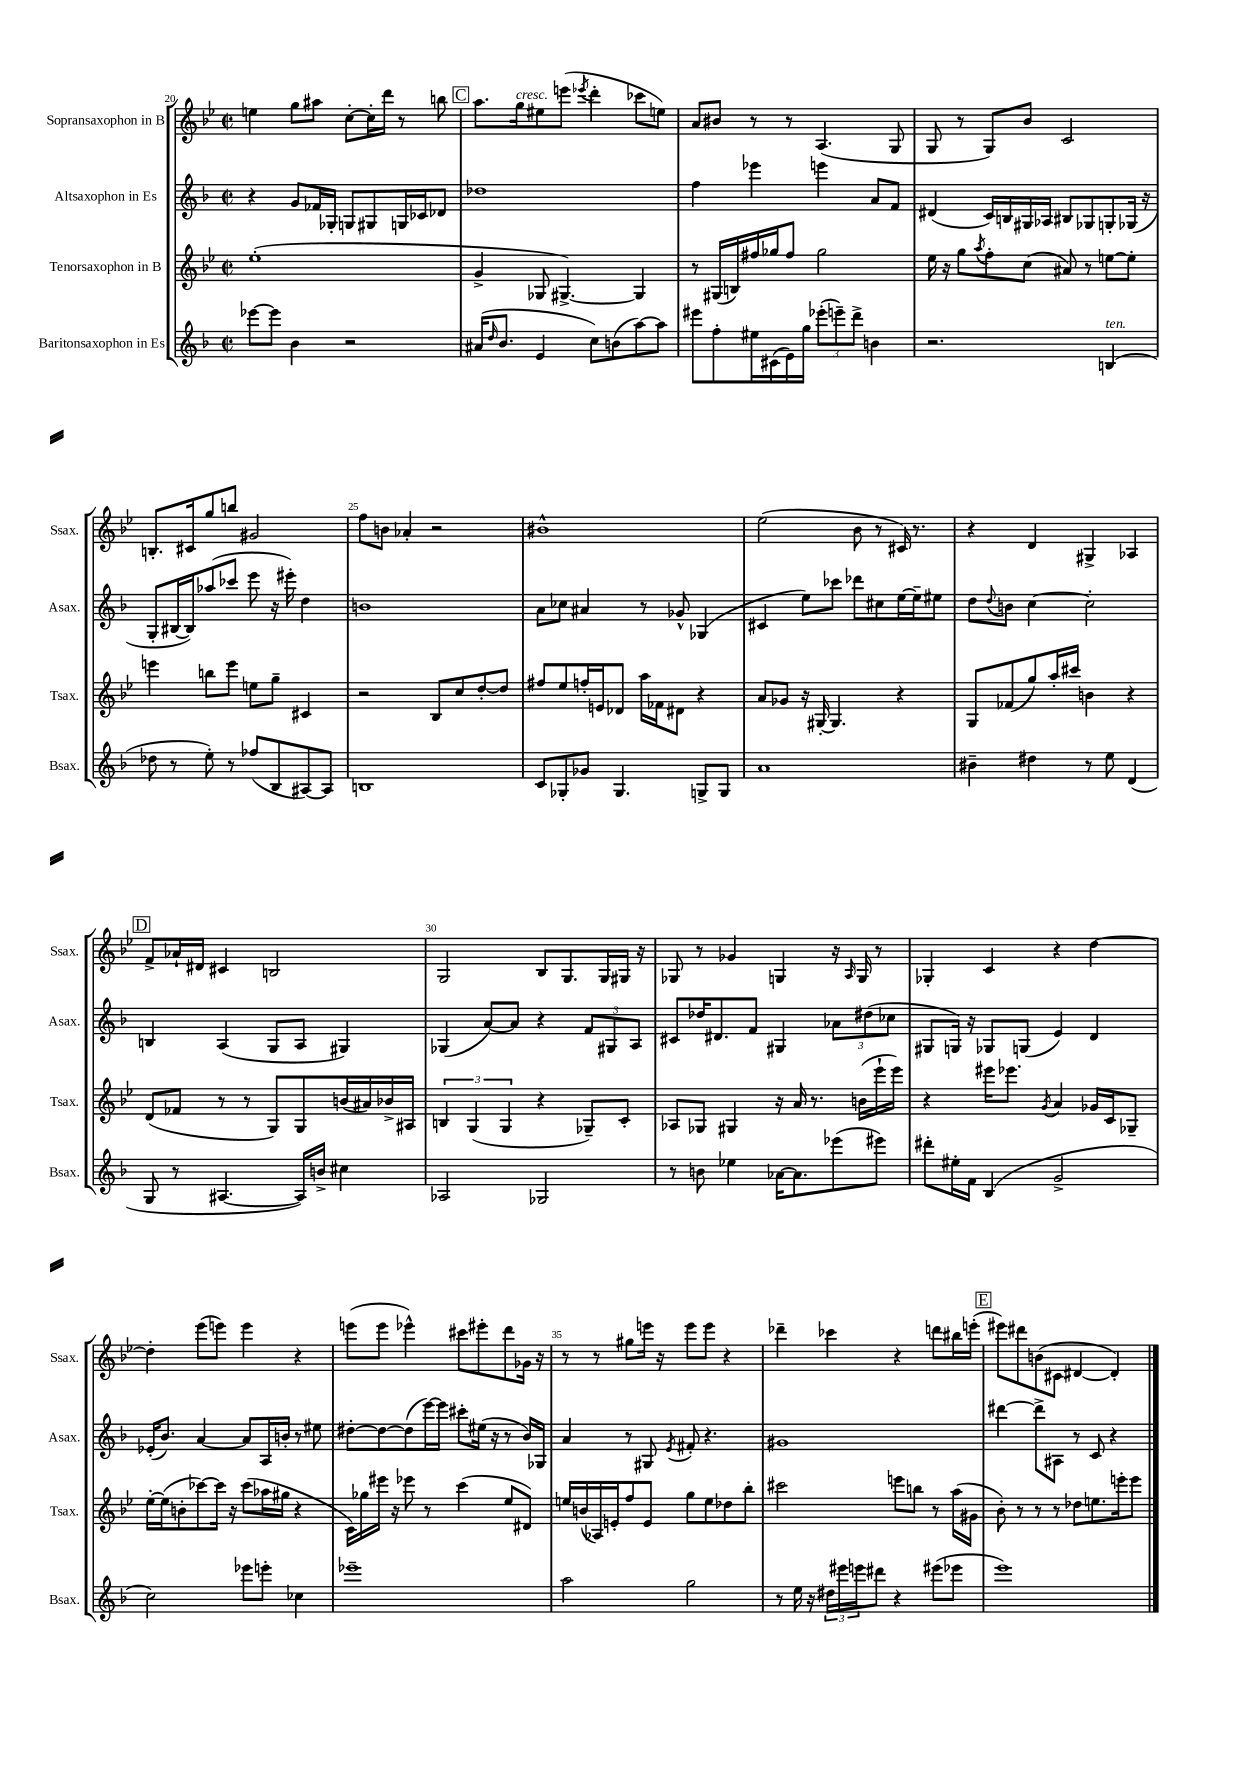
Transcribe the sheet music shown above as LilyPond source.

<<
\new StaffGroup <<
\new Staff = "s0" \with { instrumentName = "Sopransaxophon in B" shortInstrumentName = "Ssax." } {
    \clef treble \key bes \major \defaultTimeSignature \time 2/2
    e''4 g''8 ais''8 c''8~-. c''16-. d'''16 r8 b''8 |
    \mark \markup { \box "C" } a''8. g''16^\markup { \italic "cresc." } eis''8 e'''8( \acciaccatura { ees'''8 } d'''4-. ces'''8 e''8) |
    a'8 bis'8 r8 r8 a4.( g8 |
    g8 r8 g8) bes'8 c'2 |
    b8.-. cis'16 g''8 b''8 gis'2 |
    f''8 b'8 aes'4-. r2 |
    bis'1-^ |
    ees''2( bes'8 r8 cis'16) r8. |
    r4 d'4 gis4-> aes4 |
    \mark \markup { \box "D" } f'8-> aes'16-! dis'16 cis'4 b2 |
    g2 bes8 g8. g16 gis16 r16 |
    ges8 r8 ges'4 g4 r16 \grace { a16 } g16 r8 |
    ges4-. c'4 r4 d''4~ |
    d''4-. ees'''8( e'''8) e'''4 r4 |
    e'''8( e'''8 ees'''4-^) cis'''8 eis'''8-. d'''8 ges'16 r16 |
    r8 r8 gis''8 e'''16 r16 e'''8 e'''8 r4 |
    des'''4-- ces'''4 r4 d'''8 bis''16 e'''16-.( |
    \mark \markup { \box "E" } eis'''8) dis'''8 b'8( cis'8 dis'4~ dis'4-.) \bar "|." |
}
\new Staff = "s1" \with { instrumentName = "Altsaxophon in Es" shortInstrumentName = "Asax." } {
    \clef treble \key f \major \defaultTimeSignature \time 2/2
    r4 g'8 fes'16 ges16-. g8 gis8 g16 ces'16 des'8 |
    \mark \markup { \box "C" } des''1 |
    f''4 ees'''4 e'''4 a'8 f'8 |
    dis'4( c'16) b16 gis16 aes16 bis8 ges8 g8-. ges16( r16 |
    g8-. bis16~ bis16) aes''8( ces'''8 e'''8 r16 eis'''16-.) d''4 |
    b'1 |
    a'8 ces''8 ais'4 r8 ges'8-^ ges4( |
    cis'4 e''8) ces'''8 des'''8 cis''8 e''16~ e''16-- eis''8 |
    d''8 \appoggiatura { d''8 } b'8 c''4~ c''2-. |
    \mark \markup { \box "D" } b4 a4( g8 a8 gis4) |
    ges4( a'8~) a'8 r4 \tuplet 3/2 { f'8 gis8 a8 } |
    cis'8 des''16 dis'8. f'8 gis4 \tuplet 3/2 { aes'8 dis''8( ces''8 } |
    gis8 g16) r16 ges8 g8( e'4) d'4 |
    ees'16-.( bes'8.) a'4~ a'8 a16 b'16-. r8 eis''8 |
    dis''8~-. dis''8~ dis''8( e'''16~) e'''16 cis'''8-. eis''16( r16 r8 bes'16) ges16 |
    a'4 r8 gis8 \acciaccatura { e'8 } fis'8-. r4. |
    gis'1 |
    \mark \markup { \box "E" } dis'''4~ dis'''8-> ais8 r8 c'8 r4 \bar "|." |
}
\new Staff = "s2" \with { instrumentName = "Tenorsaxophon in B" shortInstrumentName = "Tsax." } {
    \clef treble \key bes \major \defaultTimeSignature \time 2/2
    ees''1-.( |
    \mark \markup { \box "C" } g'4-> ges8 gis4.~->) gis4 |
    r8 gis16( b16) fis''16 ges''16 fis''8 ges''2 |
    ees''16 r16 g''8 \acciaccatura { a''8 } f''8-. c''8( ais'8) r8 e''8~ e''8-. |
    e'''4 b''8 e'''8 e''8 g''8-- cis'4 |
    r2 bes8 c''8 d''8~-. d''8 |
    fis''8 ees''8 f''16-. e'16 des'8 a''16 fes'16 dis'8 r4 |
    a'8 ges'8 r16 gis16~-. gis4. r4 |
    g8 fes'8( g''8) a''16-. cis'''16 b'4 r4 |
    \mark \markup { \box "D" } d'8( fes'8 r8 r8 g8) g8 b'16( ais'16) bes'16-> ais16 |
    \tuplet 3/2 { b4 g4( g4 } r4 ges8--) c'8-. |
    aes8 ges8 gis4 r16 a'16 r8. b'16( ees'''16-! ees'''16) |
    r4 eis'''16 ees'''8. \acciaccatura { g'8 } a'4 ges'16 c'16 ges8-- |
    ees''16~-. ees''16( b'8-. ces'''8~) ces'''16 r16 ces'''8( aes''16 gis''16 r4 |
    c'16) ges''16 eis'''16 r16 ees'''8 r8 c'''4( ees''8 dis'8) |
    e''16 b'16( aes16) e'16-. f''8 e'8 g''8 e''8 des''8 bes''8-. |
    cis'''2 e'''8 b''8 r8 a''16( gis'16 |
    \mark \markup { \box "E" } bes'8-.) r8 r8 r8 des''8 e''8. e'''16-. e'''8 \bar "|." |
}
\new Staff = "s3" \with { instrumentName = "Baritonsaxophon in Es" shortInstrumentName = "Bsax." } {
    \clef treble \key f \major \defaultTimeSignature \time 2/2
    ees'''8~ ees'''8 bes'4 r2 |
    \mark \markup { \box "C" } ais'16( \grace { d''16 } bes'8. e'4 c''8) b'8( a''8~) a''8 |
    eis'''8 f''8-. eis''16 cis'16( e'16) g''16 \tuplet 3/2 { ees'''8-.( e'''8--) d'''8-> } b'4 |
    r2. b4^\markup { \italic "ten." }( |
    des''8 r8 e''8-.) r8 fes''8( bes8 ais8~) ais8 |
    b1 |
    c'8 ges8-. ges'8 ges4. g8-> g8 |
    a'1 |
    bis'4-- dis''4 r8 e''8 d'4( |
    \mark \markup { \box "D" } g8 r8 ais4.~ ais16) b'16-> cis''4 |
    aes2 ges2 |
    r8 b'8 ees''4 aes'16~ aes'8. ees'''8( eis'''8) |
    dis'''8-. eis''16-. f'16 bes4( g'2-> |
    c''2) ees'''8 e'''8-. ces''4 |
    ees'''1-- |
    a''2 g''2 |
    r8 e''16 r16 \tuplet 3/2 { dis''16 eis'''16 e'''16 } dis'''8 r4 eis'''8( ees'''8 |
    \mark \markup { \box "E" } e'''1) \bar "|." |
}
>>
>>
\layout { \context { \Score currentBarNumber = #20 \override BarNumber.break-visibility = ##(#f #t #t) barNumberVisibility = #(every-nth-bar-number-visible 5) } }
